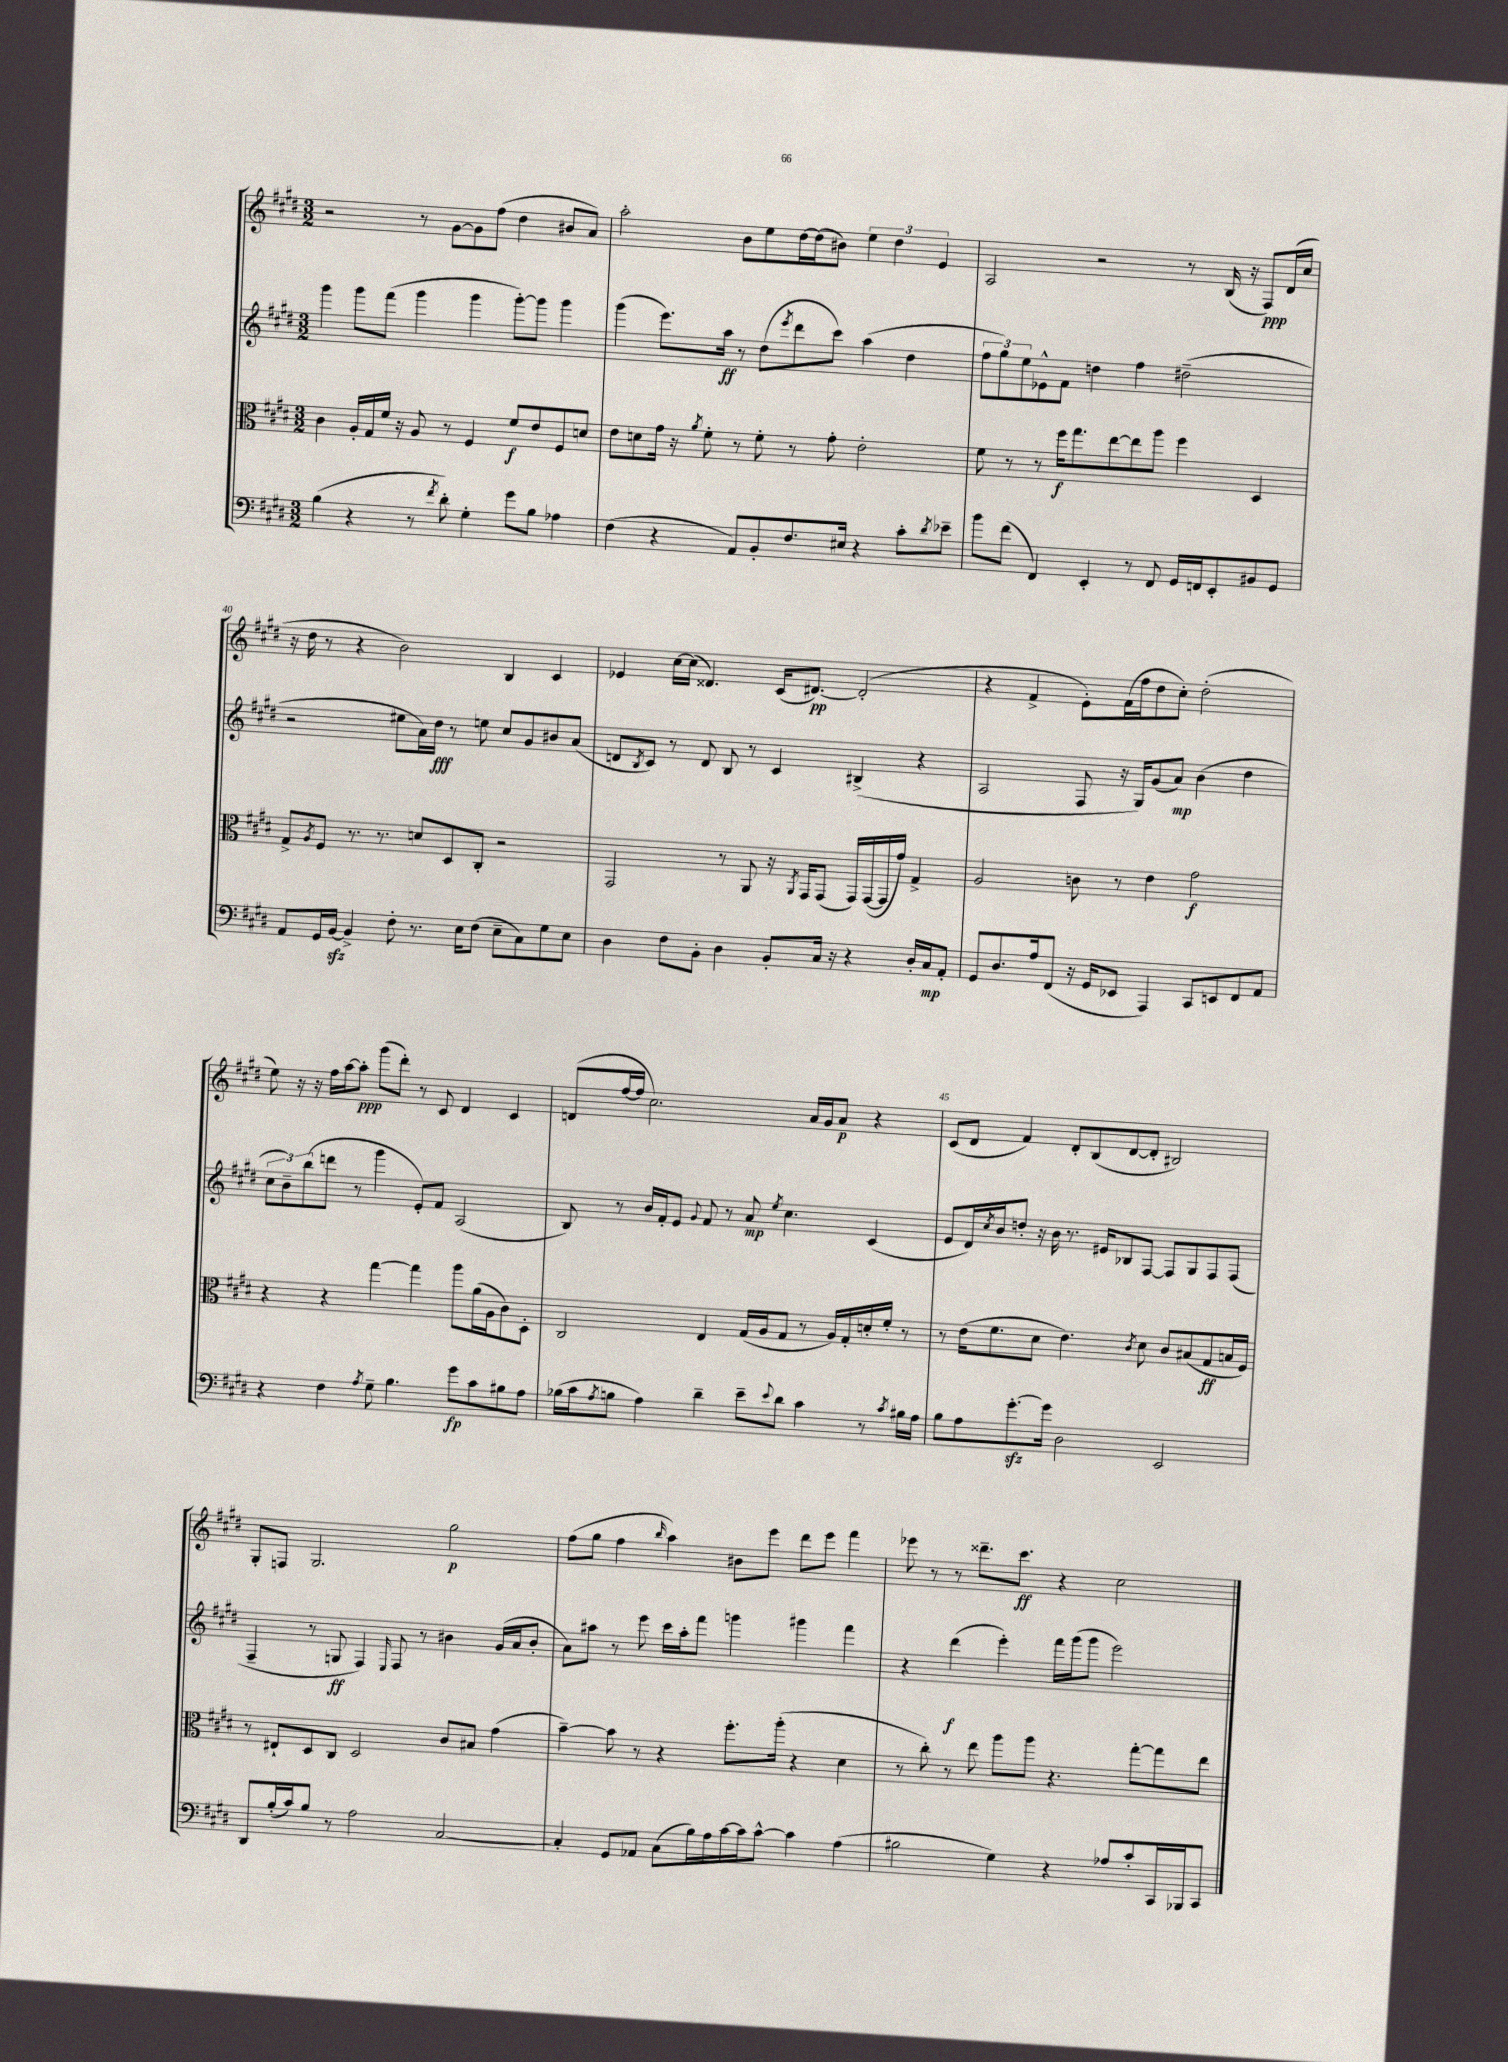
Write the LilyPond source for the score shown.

<<
\new StaffGroup <<
\new Staff = "s0" {
    \clef treble \key e \major \numericTimeSignature \time 3/2
    r2 r8 gis'8~ gis'8 fis''8( dis''4 bis'8 a'8) |
    a''2-. b'8 e''8 dis''16~ dis''16( bis'8) \tuplet 3/2 { e''4 dis''4 e'4 } |
    a2 r2 r8 b16( r16 fis8\ppp) dis'16( cis''16 |
    r16 dis''16 r8 r4 b'2) b4 cis'4 |
    ees'4 cis''16~ cis''16( disis'4.) cis'16( dis'8.~\pp) dis'2-.( |
    r4 fis'4-> e'8-.) fis'16( fis''16 dis''8 cis''8-.) dis''2-.( |
    e''8) r16 r16 fis''16 a''16~ a''8-.\ppp gis'''8( dis'''8-.) r8 cis'8 dis'4 cis'4 |
    d'8( fis''16~ fis''16 cis''2.) a'16 gis'16 a'8\p r4 |
    cis'8( dis'8 fis'4) dis'8-. b8( dis'8~ dis'8-. bis2) |
    gis8-. f8 gis2. gis''2\p |
    fis''8( gis''8 fis''4 \grace { b''16 } a''4) bis'8 e'''8 dis'''8 e'''8 fis'''4 |
    ees'''8 r8 r8 disis'''8.-- cis'''8.\ff r4 cis''2 \bar "|." |
}
\new Staff = "s1" {
    \clef treble \key e \major \numericTimeSignature \time 3/2
    gis'''4 gis'''8 fis'''8( gis'''4 gis'''4 gis'''8~-.) gis'''8 gis'''4 |
    gis'''4( e'''8.) a''16\ff r8 dis''8( \acciaccatura { e'''8 } dis'''8 cis'''8) a''4( dis''4 |
    \tuplet 3/2 { fis''8 gis''8) e''8 } ees'8-^ fis'8 d''4 fis''4 dis''2--( |
    r2 eis''8 a'16) dis''16\fff r8 e''8 cis''8 gis'8 bis'8 a'8( |
    d'8 \acciaccatura { b8 } cis'8) r8 d'8 b8 r8 cis'4 bis4->( r4 |
    a2 fis8 r16 gis16) gis'8( a'8\mp) b'4( dis''4 |
    \tuplet 3/2 { cis''8 b'8--) b''8( } d'''8 r8 gis'''4 e'8-.) fis'8 a2( |
    b8) r8 b'16 fis'16-. e'8 \appoggiatura { gis'8 } fis'8 r8 a'8\mp \acciaccatura { e''8 } cis''4. cis'4( |
    e'8 dis'16) \acciaccatura { cis''8 } b'16 d''8-. r16 b'16 r8. eis'16 bes8 fis8~ fis8 gis8 fis8 fis8( |
    fis4-- r8 g8\ff fis4) \grace { e16 } fis8 r8 bis'4 gis'16( a'16 bis'8-. |
    a'8) ais''8 r8 e'''8 cis'''16 ais''16-. fis'''8 g'''4 gis'''4 fis'''4 |
    r4 dis'''4\f( e'''4-.) fis'''16 gis'''16( gis'''8 e'''2) \bar "|." |
}
\new Staff = "s2" {
    \clef alto \key e \major \numericTimeSignature \time 3/2
    cis'4 a16-. gis16 fis'16 r16 a8 r8 fis4 fis'8\f e'8 fis8 d'8 |
    e'8 d'8 gis'16 r16 \acciaccatura { a'8 } fis'8-. r8 fis'8-. r8 gis'8-. e'2-. |
    fis'8 r8 r8 fis''16\f gis''8. e''8~ e''8 a''8 fis''4 dis4 |
    gis8-> \acciaccatura { a8 } fis8 r8. r8. d'8 dis8 cis8-. r2 |
    gis,2 r8 a,8 r16 \acciaccatura { a,8 } gis,16 gis,8( gis,16) gis,16~( gis,16 gis'16) gis4-> |
    a2 c'8 r8 e'4 gis'2\f |
    r4 r4 gis''4~ gis''4 a''8 a'16( a16 cis'8) dis8-. |
    cis2 e4 gis16( a16 gis8 r8 a16) gis16-. d'16-. fis'16-. r8 |
    r8 e'16( fis'8. dis'8 e'4.) \acciaccatura { cis'8 } dis'8 cis'8 bis8( gis8\ff b16 fis16) |
    r8 eis8-! dis8 cis8 dis2 cis'8 bis8 gis'4( |
    b'4~--) b'8 r8 r4 fis''8.-. a''16-.( r4 dis'4 |
    r8 cis''8-.) r8 e''8 a''8 a''8 r4. gis''8~-. gis''8 e''8 \bar "|." |
}
\new Staff = "s3" {
    \clef bass \key e \major \numericTimeSignature \time 3/2
    b4( r4 r8 \acciaccatura { fis'8 } dis'8-.) gis4-. gis'8 b8 aes4 |
    fis4( r4 a,8) b,8-. fis8. eis16 r4 cis'8-. \acciaccatura { dis'8 } ees'8-- |
    b'8 fis'8( fis,4) e,4-. r8 fis,8 gis,16 f,16 e,8-. bis,8 gis,8 |
    a,8 gis,16 b,16~\sfz b,4-> fis8-. r8. e16 fis8( e8-- cis8) gis8 e8 |
    dis4 fis8 b,8-. dis4 b,8-. cis16 r16 r4 dis16-. cis16\mp a,8-. |
    gis,8 dis8. a16 fis,8( r16 gis,16 ees,8 a,,4) cis,8 e,8 fis,8 a,8 |
    r4 fis4 \acciaccatura { a8 } gis8-- b4. gis'8\fp cis'8 bis8 a8 |
    bes16( cis'16 \acciaccatura { a8 } b8 a4) dis'4-- e'8-- \appoggiatura { e'8 } dis'8 cis'4 r8 \acciaccatura { cis'8 } bis16 a16 |
    b8 a8 gis'8.~-.\sfz gis'16 dis2 e,2 |
    dis,8 b16-.( cis'16) b8 r8 a2 cis2~ |
    cis4-. gis,8 aes,8 cis8( b16) a16 cis'16~ cis'16 cis'8~-^ cis'4 a4( |
    bis2 gis4) r4 aes8 cis'8-. cis,16 bes,,16 cis,8 \bar "|." |
}
>>
>>
\layout { \context { \Score currentBarNumber = #37 \override BarNumber.break-visibility = ##(#f #t #t) barNumberVisibility = #(every-nth-bar-number-visible 5) } }
